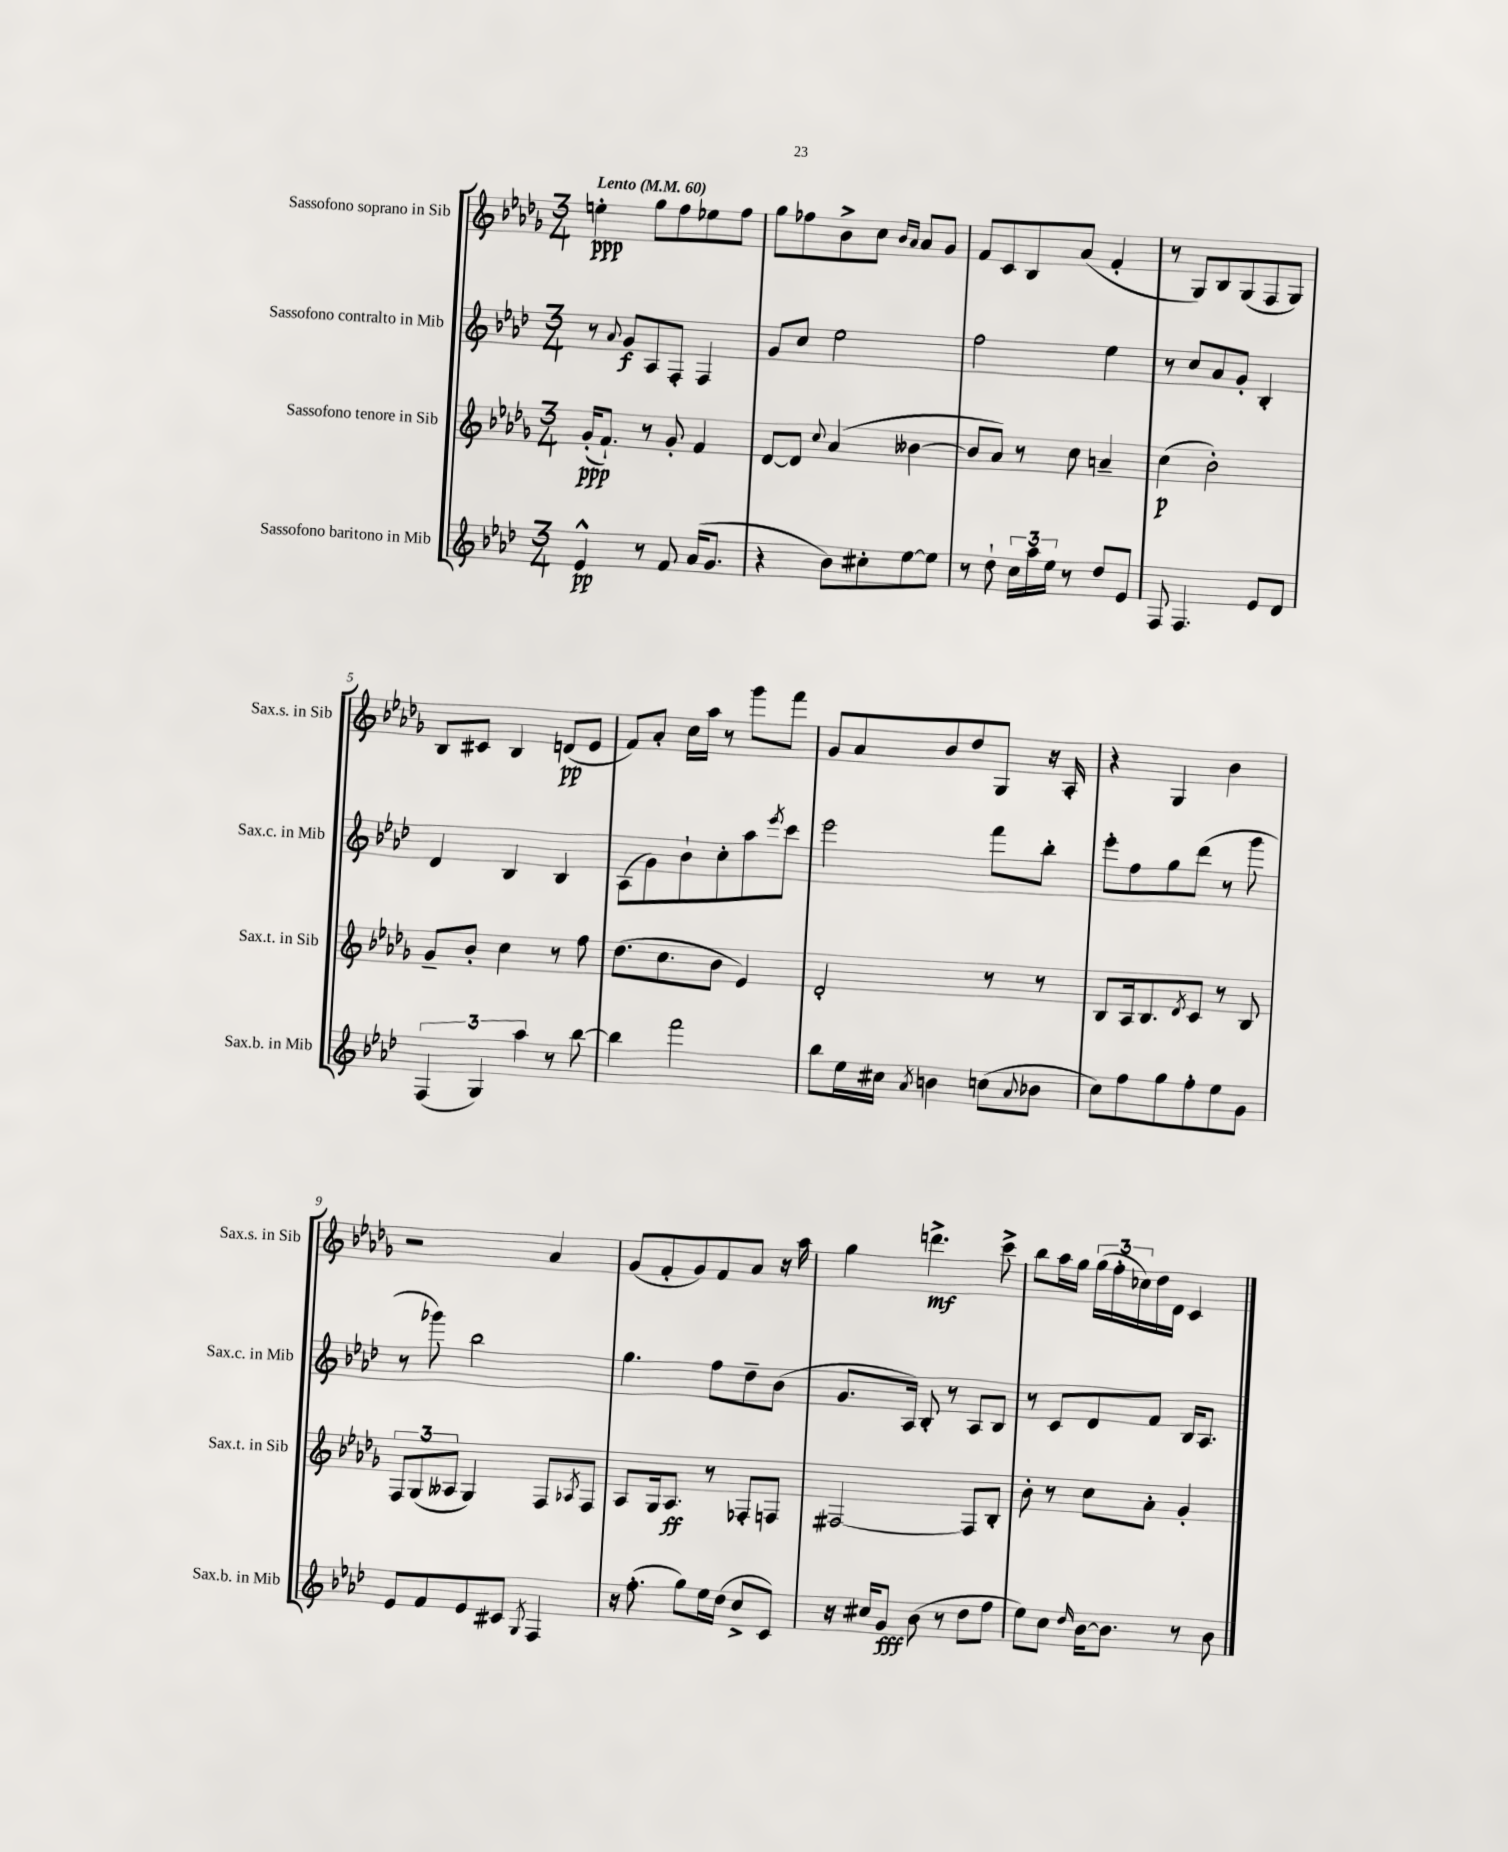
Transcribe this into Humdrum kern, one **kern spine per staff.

**kern	**kern	**kern	**kern
*staff4	*staff3	*staff2	*staff1
*clefG2	*clefG2	*clefG2	*clefG2
*k[b-e-a-d-]	*k[b-e-a-d-g-]	*k[b-e-a-d-]	*k[b-e-a-d-g-]
*M3/4	*M3/4	*M3/4	*M3/4
*MM60	*MM60	*MM60	*MM60
4e-^^	(16g-'	8r	4ee'
.	8.f`)	.	.
.	.	8qqa-	.
.	.	8g	.
8r	8r	8A-	8gg-
8f	8g-'	8F'	8ff
(16a-	4f	4F	8ee-
8.g	.	.	.
.	.	.	8ff
=	=	=	=
4r	[8d-	8g	8gg-
.	8d-]	8cc	8ff-
.	8qqcc	.	.
8b-)	(4a-	2ee-	8b-^
8cc#'	.	.	8cc
.	.	.	16qqb-
.	.	.	16qqa-
[8ee-	[4b--	.	8a-
8ee-]	.	.	8g-
=	=	=	=
8r	8b--]	2ff	8f
8dd-`	8a-)	.	8c
24cc	8r	.	8B-
24aa-	.	.	.
24ee-	.	.	.
8r	8cc	.	(8a-
8dd-	4a~	4ee-	4f'
8e-	.	.	.
=	=	=	=
8F	(4cc	8r	8r
4.F	.	8cc	8G-)
.	2b-')	8a-	8B-
.	.	8g'	(8G-
8e-	.	4B-'	8F
8d-	.	.	8G-)
=	=	=	=
(6F	8g-~	4d-	8B-
.	8b-'	.	8c#
6G)	.	.	.
.	4cc	4B-	4B-
6aa-	.	.	.
8r	8r	4B-	(8d
[8bb-	8ff	.	8e-
=	=	=	=
4bb-]	(8.dd-	(8A-	8f)
.	.	8g)	8a-'
.	8.cc	.	.
2fff	.	8b-`	16cc
.	.	.	16aa-
.	8b-	8cc'	8r
.	4e-)	8aa-	8ggg-
.	.	8qeee-	.
.	.	8ccc	8fff
=	=	=	=
8bb-	2d-'	2eee-	8g-
16ee-	.	.	8a-
16cc#	.	.	.
8qa-	.	.	.
4b	.	.	8b-
.	.	.	8dd-
(8cc	8r	8fff	8G-
8qqa-	.	.	.
8b-	8r	8bb-'	16r
.	.	.	16A-'
=	=	=	=
8cc)	8B-	8eee-'	4r
8ff	16A-	8ff	.
.	8.B-	.	.
8gg	.	8gg	4G-
.	8qd-	.	.
8ff'	8c	(8ddd-	.
8ee-	8r	8r	4b-
8g	8B-	8ggg	.
=	=	=	=
8e-	12F	8r	2r
.	(12G-	.	.
8f	.	8ggg-)	.
.	12A--	.	.
8e-	4G-)	2bb-	.
8c#	.	.	.
8qG	.	.	.
4F	8F	.	4a-
.	8qA-	.	.
.	8F	.	.
=	=	=	=
16r	8A-	4.gg	(8g-
(8.ff'	.	.	.
.	16G-	.	8f'
.	8.A-	.	.
8gg)	.	.	8g-)
16ee-	8r	8ff	8f
(16dd-	.	.	.
8cc^	8F-'	8dd-~	8a-
8c)	8F	(8b-	16r
.	.	.	16aa-
=	=	=	=
16r	[2F#	8.g	4gg-
16cc#	.	.	.
8g	.	.	.
.	.	16A-)	.
(8b-	.	8B-'	4.ddd^
8r	.	8r	.
8dd-	8F#]	8A-	.
8ff	8B-'	8B-	8ccc^
=	=	=	=
8ee-)	8b-'	8r	8bb-
8cc	8r	8c	16aa-
.	.	.	16gg-
16qqdd-	.	.	.
[16b-	8cc	8d-	(24gg-
.	.	.	24ff'
8.b-]	.	.	.
.	.	.	24cc-)
.	8a-'	8f	16dd-
.	.	.	16d-
8r	4g-'	16B-	4c
.	.	8.A-	.
8b-	.	.	.
==	==	==	==
*-	*-	*-	*-
